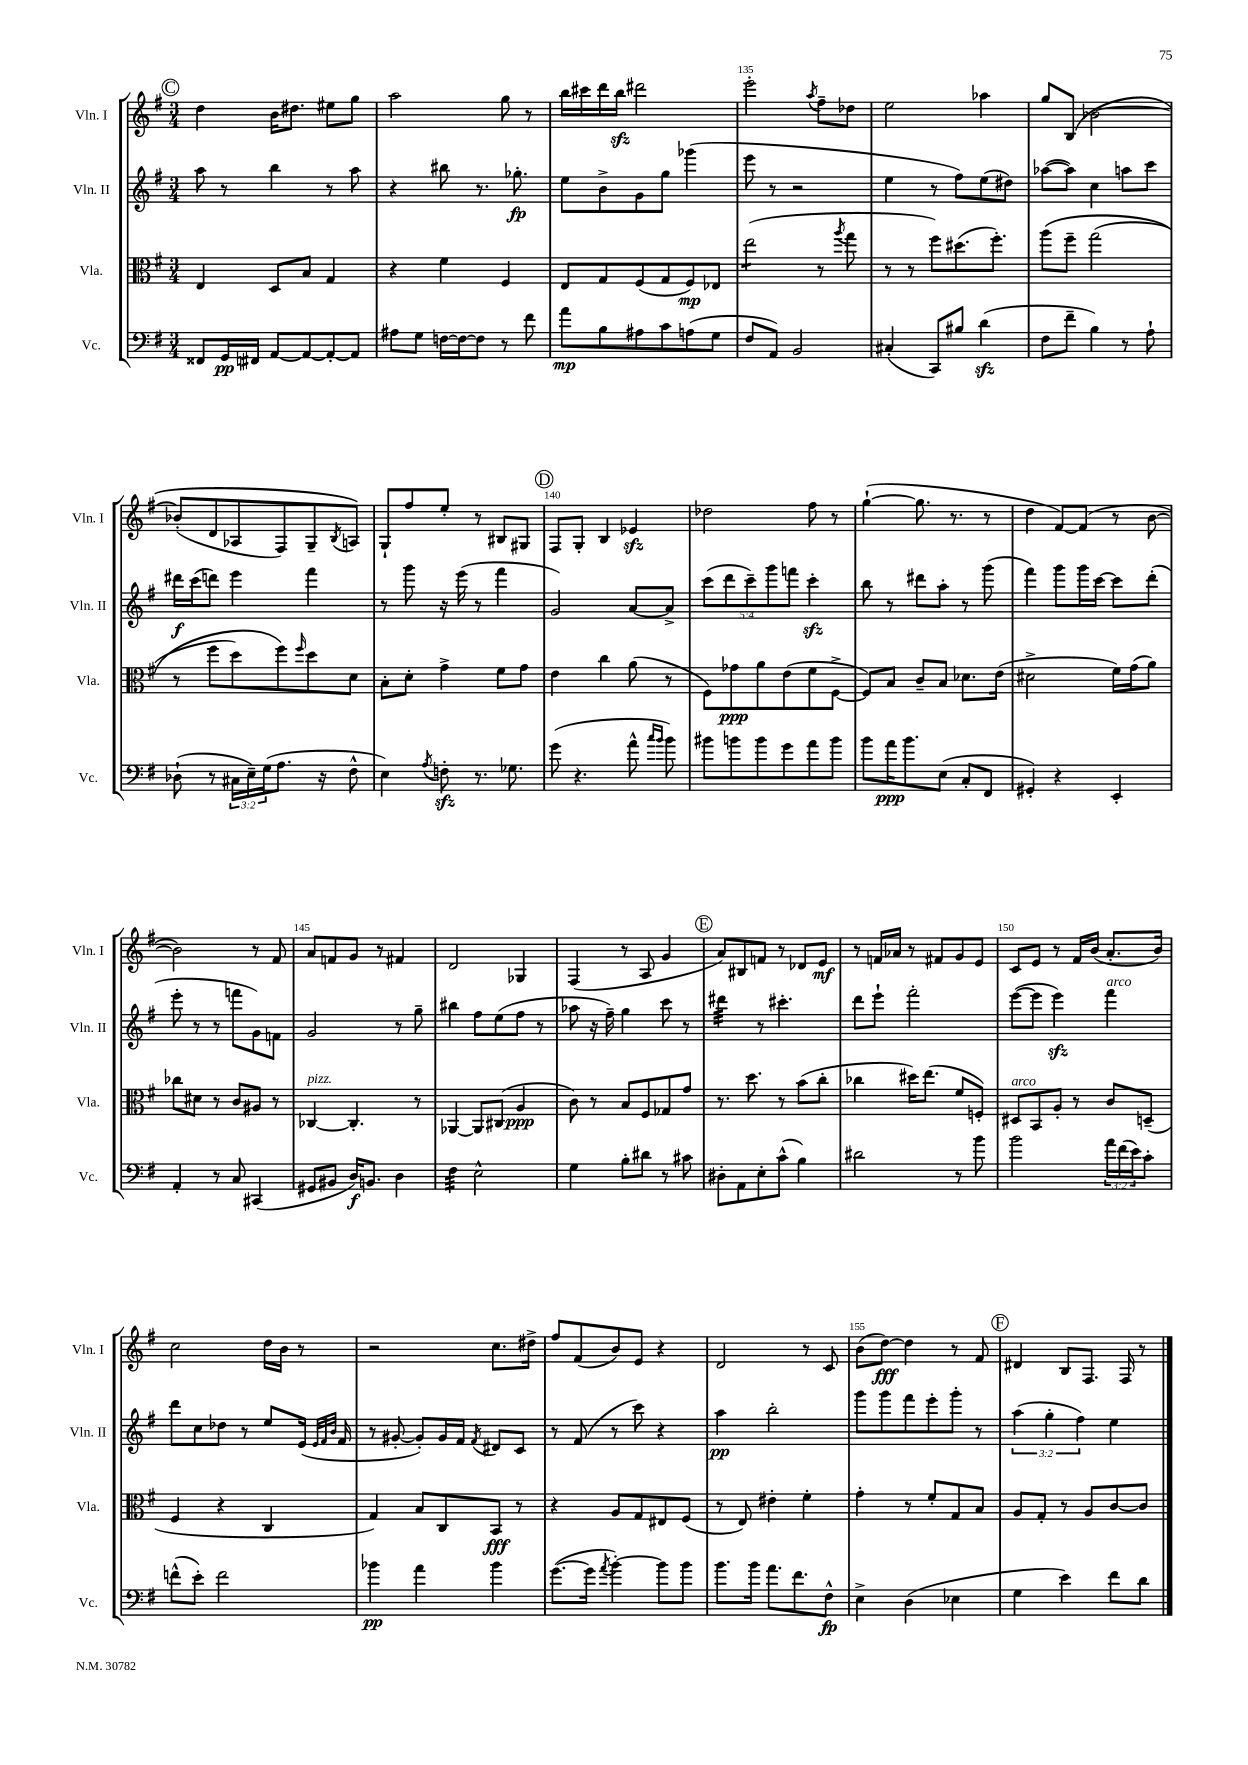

**kern	**kern	**kern	**kern
*staff4	*staff3	*staff2	*staff1
*clefF4	*clefC3	*clefG2	*clefG2
*k[f#]	*k[f#]	*k[f#]	*k[f#]
*M3/4	*M3/4	*M3/4	*M3/4
8FF##	4E	8aa	4dd
16GG	.	8r	.
16FF#	.	.	.
[8AA	8D	4bb	16b
.	.	.	8.dd#
8AA_	8B	.	.
8AA'_	4G	8r	8ee#
8AA]	.	8aa	8gg
=	=	=	=
8A#	4r	4r	2aa
8G	.	.	.
[16F	4f#	8bb#	.
16F_	.	.	.
8F]	.	8.r	.
8r	4F#	.	8gg
.	.	8.gg-'	.
8f#	.	.	8r
=	=	=	=
8a	8E	8ee	16bb
.	.	.	16ccc#
8B	8G	8b^	16ddd
.	.	.	16bb
8A#	(8F#	8g	2ddd#
8c	8G	8gg	.
(8A	8F#)	(4ggg-	.
8G	8E-	.	.
=	=	=	=
8F#	(2ee	8eee	2eee'
8AA)	.	8r	.
2BB	.	2r	.
.	.	.	8qaa
.	8r	.	8ff#~
.	8qaa	.	.
.	8gg	.	8dd-
=	=	=	=
(4C#'	8r	4ee	2ee
.	8r	.	.
8CC)	8ff#)	8r	.
8B#	(8.dd#	8ff#)	.
(4d	.	(8ee	4aa-
.	8.ff#')	.	.
.	.	8dd#)	.
=	=	=	=
8F#	&(8aa	([8aa-	8gg
8f#~	8ff#~	8aa-])	&(8B
4B)	(2gg	4cc	[2b-
8r	.	8aa	.
8A`	.	8ccc	.
=	=	=	=
(8D-`	8r	16ddd#	(8b-']
.	.	(16ccc	.
8r	8ff#	8ddd)	8d
24C#	8dd)	4eee	8A-
24E~)	.	.	.
(24G	.	.	.
8.A	8ff#&)	.	8F#)
.	16qqff#	.	.
.	8dd	4fff#	8G~
16r	.	.	.
.	.	.	8qB
8F#^^	8d	.	8A&)
=	=	=	=
4E)	8B'	8r	8G`
.	8d'	8ggg	8ff#
8qA	.	.	.
8F'	4g^	16r	8ee'
.	.	(16eee	.
8.r	.	8r	8r
.	8f#	4fff#	8B#
8.G-	.	.	.
.	8g	.	8G#
=	=	=	=
(8g	4e	2g)	8F#
4.r	.	.	8G'
.	4cc	.	4B
8a^^	(8a	[8a	4e-
16qqcc	.	.	.
16qqb	.	.	.
8b)	8r	8a^]	.
=	=	=	=
8b#	8F#)	(10ccc	2dd-
.	.	10ddd	.
8b	8g-	.	.
.	.	10ccc~)	.
8b	8a	.	.
.	.	10ggg	.
8g	(8e	.	.
.	.	10fff	.
8a	8f#	4ccc'	8ff#
8b	[8F#^	.	8r
=	=	=	=
8b	8F#])	8bb	([4gg`
16a	8B	8r	.
8.b	.	.	.
.	8c~	8ddd#	8.gg]
(8E	8B	8aa'	.
.	.	.	8.r
8C'	8.d-	8r	.
8FF#	.	(8ggg	8r
.	(16e	.	.
=	=	=	=
4GG#')	2d#^	4fff#)	4dd
4r	.	8ggg	[8f#)
.	.	16ggg	(8f#]
.	.	[16ccc	.
4EE'	16f#)	8ccc]	8r
.	(16g	.	.
.	8a)	(8ddd'	[8b
=	=	=	=
4AA'	8cc-	8eee'	2b])
.	8d#	8r	.
8r	8r	8r	.
8C	8c	8fff	.
(4CC#	8A#	8g)	8r
.	8r	8f	8f#
=	=	=	=
8GG#	[4C-	2g	8a
8BB#	.	.	8f
16D)	4.C-']	.	8g
8.BB	.	.	.
.	.	.	8r
4D	.	8r	4f#
.	8r	8gg~	.
=	=	=	=
4F#	[4AA-	4bb#	2d
2E^^	8AA-]	8ff#	.
.	(8C#	(8ee	.
.	4A	8ff#	4G-
.	.	8r	.
=	=	=	=
4G	8c)	8aa-	(4F#
.	8r	16r	.
.	.	16ff#~)	.
8B'	8B	4gg	8r
8d#	8F#	.	8A
8r	8G-	8ccc	4g
8c#	8g	8r	.
=	=	=	=
8D#'	8.r	4ddd#	8a)
8AA	.	.	8B#
.	8.dd	.	.
8E'	.	8r	8f
(8c^^	8r	4.ccc#'	8r
4B)	(8b	.	8d-
.	8cc'	.	8e
=	=	=	=
2d#	4cc-	8ddd	8r
.	.	8eee`	16f
.	.	.	16a-
.	16dd#)	2fff#'	8r
.	(8.ee	.	.
.	.	.	8f#
8r	8f#	.	8g
8b	8F')	.	8e
=	=	=	=
2b	8D#	([8eee	8c
.	8BB	8eee]	8e
.	8A'	4eee)	8r
.	8r	.	16f#
.	.	.	(16b
24a	8c	4fff#	8.a'
(24f#	.	.	.
24e)	.	.	.
8c'	(8D~	.	.
.	.	.	16b)
=	=	=	=
(8f^^	4F#	8ddd	2cc
8e')	.	8cc	.
2f	4r	8dd-	.
.	.	8r	.
.	4C	8ee	16dd
.	.	.	16b
.	.	(16e	8r
.	.	32qqe	.
.	.	32qqf#	.
.	.	32qqb	.
.	.	16f#	.
=	=	=	=
4b-	4G)	8r	2r
.	.	[8g#'	.
4a	8B	8g#'])	.
.	8C	16g#	.
.	.	16f#	.
.	.	8qf#	.
4b-	8BB	8d#	8.cc
.	8r	8c	.
.	.	.	16dd#^
=	=	=	=
([8.g	4r	8r	8ff#
.	.	(8f#	(8f#
16g]	.	.	.
8qa	.	.	.
[4b')	8A	8r	8b)
.	8G	8ccc)	8e
8b]	8E#	4r	4r
8b	(8F#	.	.
=	=	=	=
8.b	8r	4aa	2d
.	8E)	.	.
16b	.	.	.
8.a	4e#'	2bb'	.
8.f#	.	.	.
.	4f#'	.	8r
8F#^^	.	.	8c
=	=	=	=
4E^	4g'	8ggg	(8b
.	.	8ggg	[8dd)
(4D	8r	8fff#	4dd]
.	8f#'	8eee'	.
4E-	8G	8ggg'	8r
.	8B	8r	8f#
=	=	=	=
4G	8A	(6aa	4d#
.	8G'	.	.
.	.	6gg'	.
4e)	8r	.	8B
.	.	6ff#)	.
.	8A	.	8.F#
8f#	[8c	4ee	.
.	.	.	16F#
8d	8c]	.	8r
==	==	==	==
*-	*-	*-	*-
